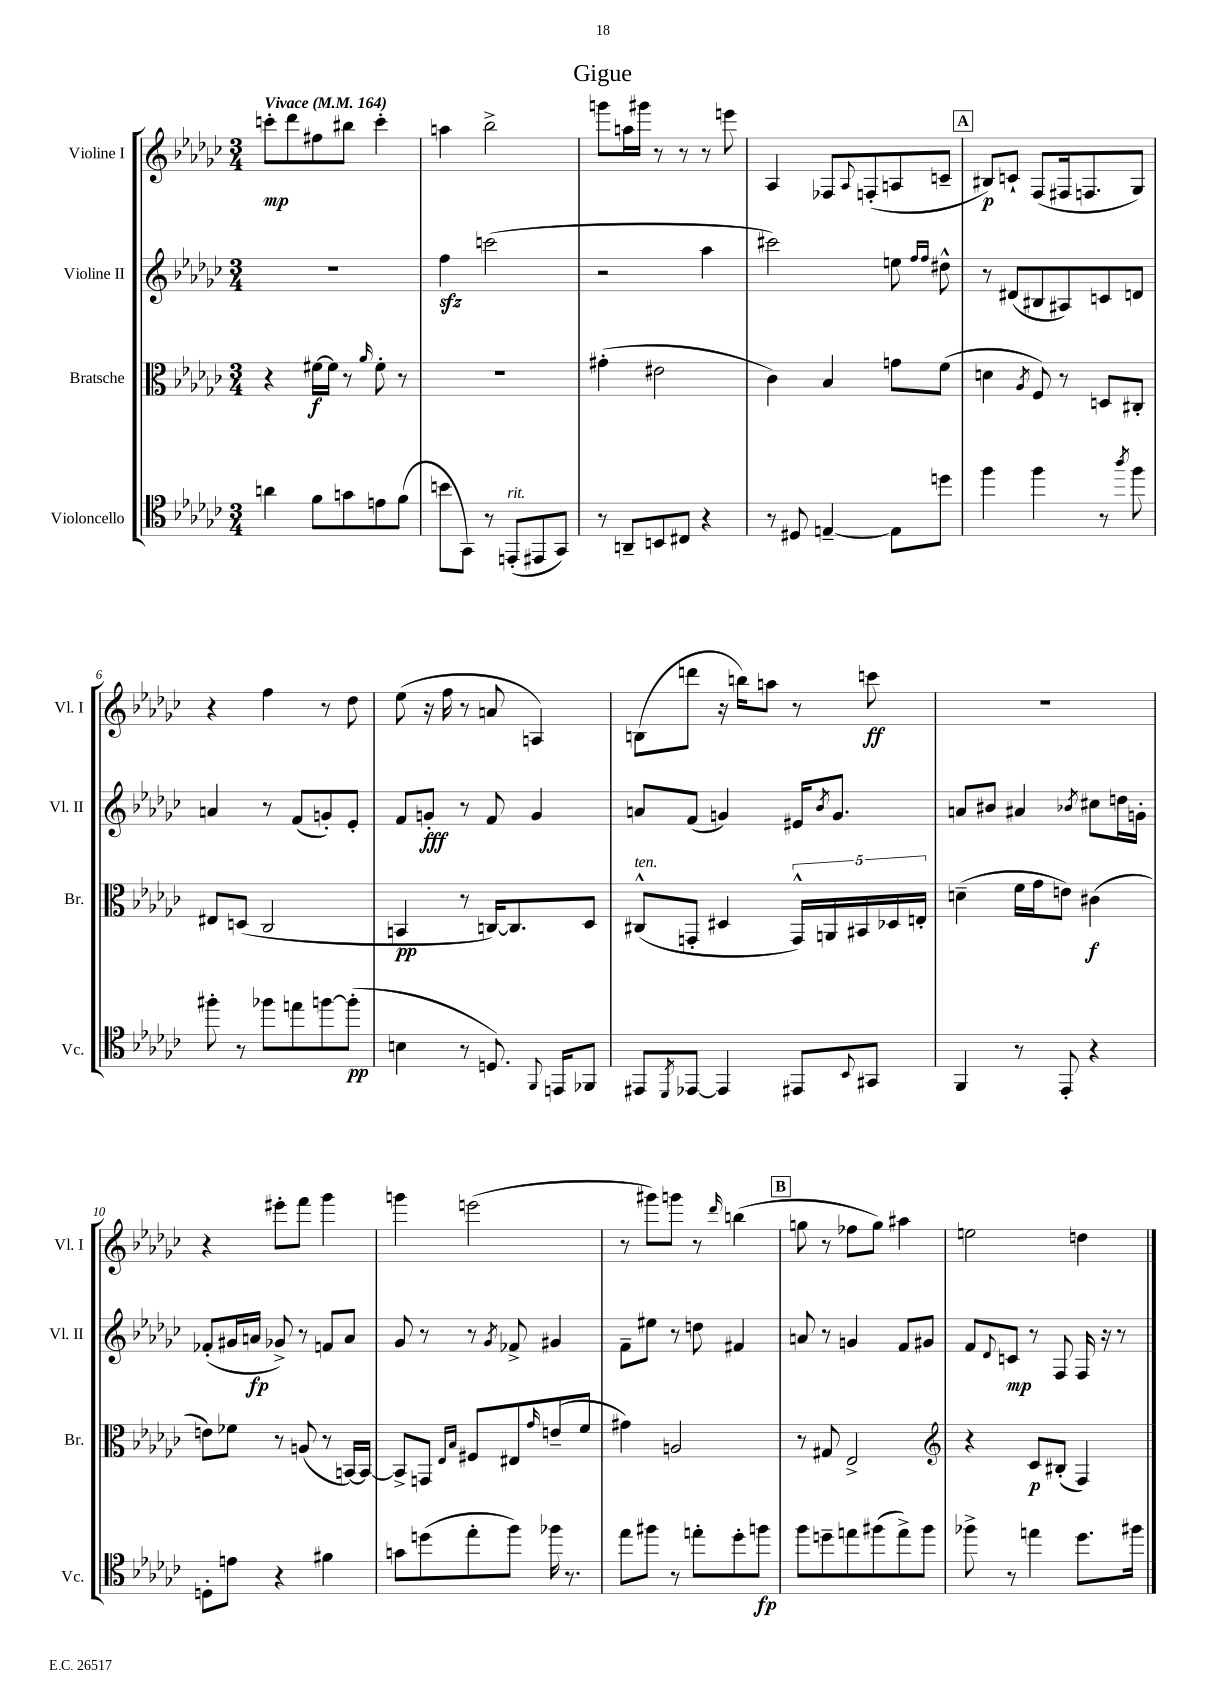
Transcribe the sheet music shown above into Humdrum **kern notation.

**kern	**dynam	**kern	**dynam	**kern	**dynam	**kern	**dynam
*part4	*part4	*part3	*part3	*part2	*part2	*part1	*part1
*staff4	*staff4	*staff3	*staff3	*staff2	*staff2	*staff1	*staff1
*I"Violoncello	*	*I"Bratsche	*	*I"Violine II	*	*I"Violine I	*
*I'Vc.	*	*I'Br.	*	*I'Vl. II	*	*I'Vl. I	*
*clefC4	*	*clefC3	*	*clefG2	*	*clefG2	*
*k[b-e-a-d-g-c-]	*	*k[b-e-a-d-g-c-]	*	*k[b-e-a-d-g-c-]	*	*k[b-e-a-d-g-c-]	*
*M3/4	*	*M3/4	*	*M3/4	*	*M3/4	*
*MM164	*	*MM164	*	*MM164	*	*MM164	*
=1	=1	=1	=1	=1	=1	=1	=1
!	!	!	!	!	!	!LO:TX:a:B:t=Vivace	!
4an\	.	4r	.	2.r	.	8cccn'\L	mp
.	.	.	.	.	.	8ddd-\	.
8f\L	.	[16f#X\LL	f	.	.	8ff#X\	.
.	.	16f#\JJ]	.	.	.	.	.
8gn\	.	8r	.	.	.	8bb#X\J	.
.	.	16qqa-/	.	.	.	.	.
8en\	.	8f#'\	.	.	.	4ccc'\	.
(8f\J	.	8r	.	.	.	.	.
=2	=2	=2	=2	=2	=2	=2	=2
8bn\L	.	2.r	.	4ffzz\	.	4aan\	.
8GG-\J)	.	.	.	.	.	.	.
8r	.	.	.	(2cccn\	.	2bb-^\	.
!LO:TX:a:i:t=rit.	!	!	!	!	!	!	!
(8EEn'/L	.	.	.	.	.	.	.
8EE#X/	.	.	.	.	.	.	.
8GG-/J)	.	.	.	.	.	.	.
=3	=3	=3	=3	=3	=3	=3	=3
8r	.	(4g#X'\	.	2r	.	8gggn\L	.
8AAn~/L	.	.	.	.	.	16aan\L	.
.	.	.	.	.	.	16ggg#X\JJ	.
8BBn/	.	2e#X\	.	.	.	8r	.
8C#X/J	.	.	.	.	.	8r	.
4r	.	.	.	4aa-\	.	8r	.
.	.	.	.	.	.	8eeen\	.
=4	=4	=4	=4	=4	=4	=4	=4
8r	.	4c-\)	.	2ccc#X\)	.	4A-/	.
8D#X/	.	.	.	.	.	.	.
[4En~/	.	4B-/	.	.	.	8F-X/L	.
.	.	.	.	.	.	8qqA-/	.
.	.	.	.	.	.	(8Fn'/	.
8E\L]	.	8gn\L	.	8een\	.	8An/	.
.	.	.	.	16qqff/LL	.	.	.
.	.	.	.	16qqff/JJ	.	.	.
8ddn\J	.	(8f\J	.	8dd#X^^\	.	8cn~/J	.
!!LO:REH:place=s1:t=A
=5	=5	=5	=5	=5	=5	=5	=5
4ff\	.	4dn\	.	8r	.	8B#X/L)	p
.	.	.	.	(8d#X/L	.	8cn`/J	.
.	.	8qA-/	.	.	.	.	.
4ff\	.	8F/)	.	8B#X/	.	(8F/L	.
.	.	8r	.	8A#X/)	.	16F#X/k	.
.	.	.	.	.	.	8.Fn/	.
8r	.	8Dn/L	.	8cn/	.	.	.
8qaa-/	.	.	.	.	.	.	.
8ff\	.	8C#X'/J	.	8dn/J	.	8G-/J)	.
!!LO:LB:g=z
=6	=6	=6	=6	=6	=6	=6	=6
8ff#X'\	.	8E#X/L	.	4an/	.	4r	.
8r	.	(8Dn/J	.	.	.	.	.
8ff-X\L	.	2C-/	.	8r	.	4ff\	.
8een\	.	.	.	(8f/L	.	.	.
[8ffn\	.	.	.	8gn'/)	.	8r	.
(8ff'\J]	pp	.	.	8e-'/J	.	8dd-\	.
=7	=7	=7	=7	=7	=7	=7	=7
4Bn\	.	4BBn/	pp	8f/L	.	(8ee-\	.
.	.	.	.	8gn'/J	fff	16r	.
.	.	.	.	.	.	16ff\	.
8r	.	8r	.	8r	.	8r	.
8.Dn/)	.	[16Cn/KL)	.	8f/	.	8an/	.
.	.	8.C/]	.	.	.	.	.
.	.	.	.	4g/	.	4An/)	.
8qqFF/	.	.	.	.	.	.	.
16EEn/KL	.	.	.	.	.	.	.
8FF-X/J	.	8D-/J	.	.	.	.	.
=8	=8	=8	=8	=8	=8	=8	=8
!	!	!LO:TX:a:i:t=ten.	!	!	!	!	!
8EE#X/L	.	(8C#X^^/L	.	8an/L	.	(8Bn\L	.
8qDD-/	.	.	.	.	.	.	.
[8EE-X/J	.	8GGn'/J	.	(8f/J	.	8dddn\J	.
4EE-/]	.	4D#X/	.	4gn/)	.	16r	.
.	.	.	.	.	.	16bbn\KL)	.
.	.	.	.	.	.	8aan\J	.
8EE#X/L	.	20GG^^/LL)	.	16e#X/KL	.	8r	.
.	.	20AAn/	.	.	.	.	.
.	.	.	.	8qb-/	.	.	.
.	.	.	.	8.g/J	.	.	.
.	.	20BB#X/	.	.	.	.	.
8qqBB-/	.	.	.	.	.	.	.
8GG#X/J	.	.	.	.	.	8cccn\	ff
.	.	20D-X/	.	.	.	.	.
.	.	20En'/JJ	.	.	.	.	.
=9	=9	=9	=9	=9	=9	=9	=9
4FF/	.	(4dn~\	.	8an/L	.	2.r	.
.	.	.	.	8b#X/J	.	.	.
8r	.	16f\LL	.	4a#X/	.	.	.
.	.	16g-\J	.	.	.	.	.
8EE-'/	.	8en\J)	.	.	.	.	.
.	.	.	.	8qb-X/	.	.	.
4r	.	(4c#X\	f	8cc#X\L	.	.	.
.	.	.	.	16ddn\L	.	.	.
.	.	.	.	16gn'\JJ	.	.	.
!!LO:LB:g=z
=10	=10	=10	=10	=10	=10	=10	=10
8Dn'\L	.	8en\L)	.	(8f-X'/L	.	4r	.
8en\J	.	8f-X\J	.	16g#X/L	.	.	.
.	.	.	.	16an/JJ	fp	.	.
4r	.	8r	.	8g-X^/)	.	8eee#X'\L	.
.	.	(8An/	.	8r	.	8fff\J	.
4f#X\	.	8r	.	8fn/L	.	4ggg-\	.
.	.	[16BBn/LL)	.	8a/J	.	.	.
.	.	16BB/JJ_	.	.	.	.	.
=11	=11	=11	=11	=11	=11	=11	=11
8gn\L	.	8BB^/L]	.	8g-/	.	4gggn\	.
(8ddn\	.	8GGn/J	.	8r	.	.	.
.	.	16qqE-/LL	.	.	.	.	.
.	.	16qqB-/JJ	.	.	.	.	.
8ee-'\	.	8F#X/L	.	8r	.	(2eeen\	.
.	.	.	.	8qg-/	.	.	.
8ff\J)	.	8E#X/	.	8f-X^/	.	.	.
.	.	16qqg-/	.	.	.	.	.
16ff-X\	.	(8en~/	.	4g#X/	.	.	.
8.r	.	.	.	.	.	.	.
.	.	8f/J	.	.	.	.	.
=12	=12	=12	=12	=12	=12	=12	=12
8ee-\L	.	4g#X\)	.	8f~\L	.	8r	.
8ff#X\J	.	.	.	8ee#X\J	.	8ggg#X\L)	.
8r	.	2An/	.	8r	.	8gggn\J	.
8een'\L	.	.	.	8ddn\	.	8r	.
.	.	.	.	.	.	16qqddd-/	.
8dd-'\	.	.	.	4f#X/	.	(4bbn\	.
8ffn\J	fp	.	.	.	.	.	.
!!LO:REH:place=s1:t=B
=13	=13	=13	=13	=13	=13	=13	=13
8ff\L	.	8r	.	8an/	.	8ggn\	.
8ddn~\	.	8G#X/	.	8r	.	8r	.
8een\	.	2E-^/	.	4gn/	.	8ff-X\L	.
(8ff#X\	.	.	.	.	.	8gg\J)	.
8ee^\)	.	.	.	8f/L	.	4aa#X\	.
8ff#\J	.	.	.	8g#X/J	.	.	.
=14	=14	=14	=14	=14	=14	=14	=14
*	*	*clefG2	*	*	*	*	*
8ff-X^\	.	4r	.	8f/L	.	2een\	.
.	.	.	.	8qqd-/	.	.	.
8r	.	.	.	8cn/J	mp	.	.
4een\	.	8c-/L	p	8r	.	.	.
.	.	(8B#X'/J	.	8F/	.	.	.
8.dd-\L	.	4F/)	.	16F/	.	4ddn\	.
.	.	.	.	16r	.	.	.
.	.	.	.	8r	.	.	.
16ff#X\Jk	.	.	.	.	.	.	.
==	==	==	==	==	==	==	==
*-	*-	*-	*-	*-	*-	*-	*-
